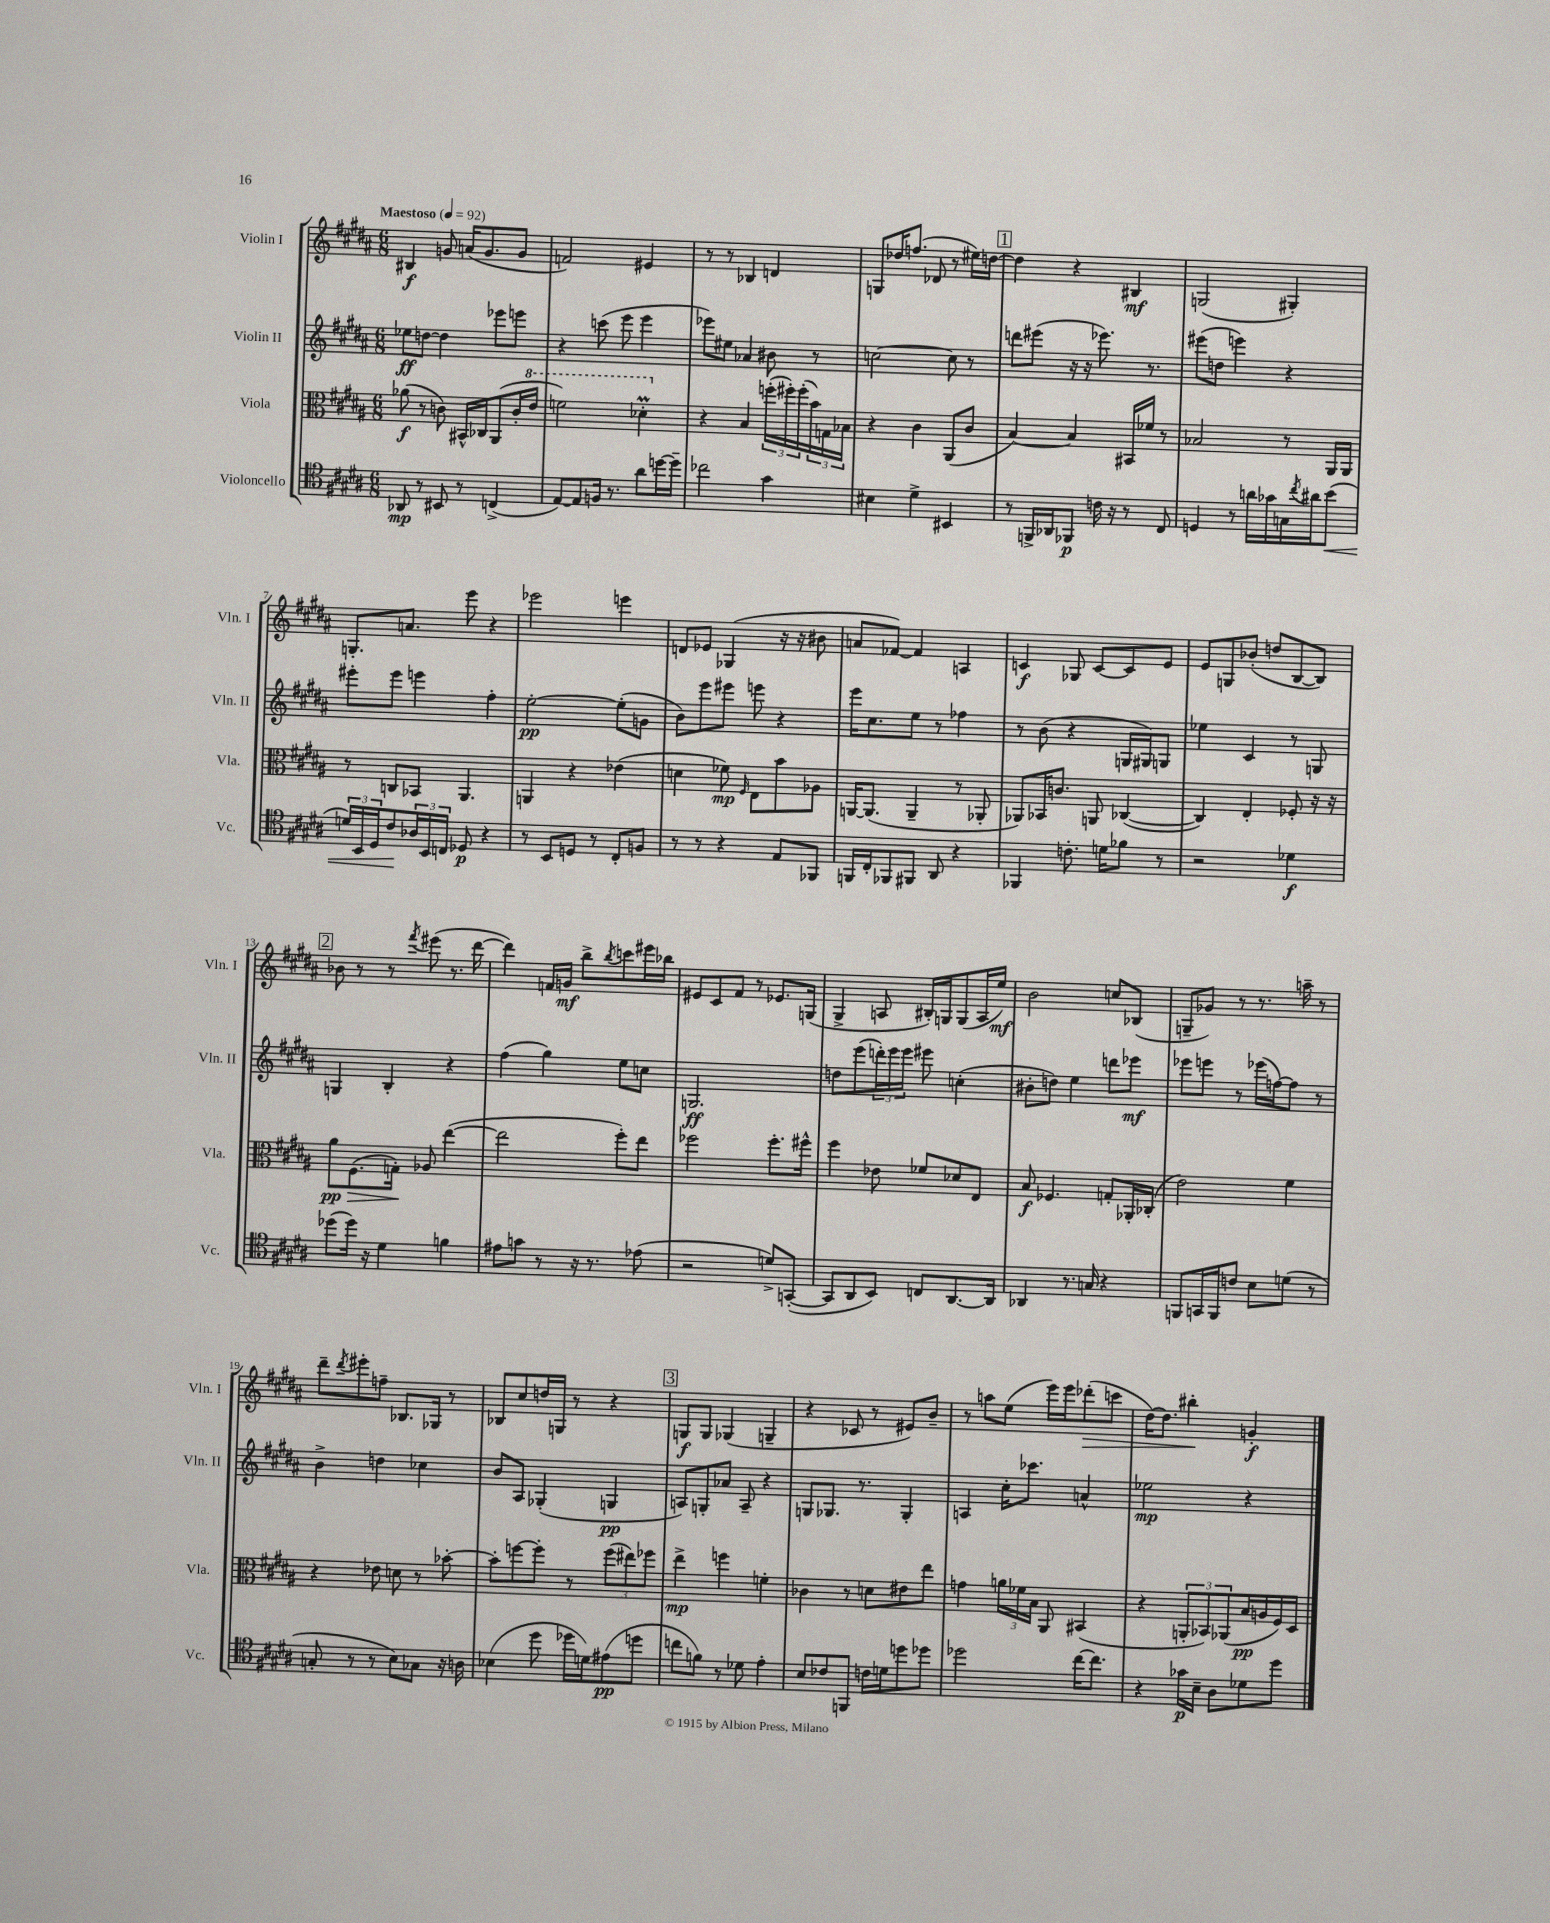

**kern	**kern	**kern	**kern
*staff4	*staff3	*staff2	*staff1
*clefC4	*clefC3	*clefG2	*clefG2
*k[f#c#g#d#a#]	*k[f#c#g#d#a#]	*k[f#c#g#d#a#]	*k[f#c#g#d#a#]
*M6/8	*M6/8	*M6/8	*M6/8
*MM92	*MM92	*MM92	*MM92
8AA-	(8a-	8ee-	4B#
8r	8r	[8dd	.
8BB#	8c)	4dd]	8g
8r	16BB#^^	.	(16a
.	16C-	.	8.g
(4C^	(8AA#	8eee-	.
.	16c'	8eee	8g
.	16ee	.	.
=	=	=	=
[8E)	2ff)	4r	2f)
8E]	.	.	.
16F	.	(8ccc	.
8.r	.	.	.
.	.	8eee	.
8a#	4dd-'	4eee	4e#
[16dd	.	.	.
16dd~]	.	.	.
=	=	=	=
2cc-	4r	8eee-)	8r
.	.	8ee#	8r
.	4B	4a-	4B-
4g#	(24ff'	8b#	4d
.	24ff#')	.	.
.	(24ff#'	.	.
.	24b)	8r	.
.	24G	.	.
.	24B-	.	.
=	=	=	=
4B#	4r	[2cc	8G
.	.	.	16dd-
.	.	.	(8.ff
4d#^	4c#	.	.
.	.	.	8d-
4BB#	(8AA#	8cc]	8r
.	8c#	8r	16ee#)
.	.	.	[16dd
=	=	=	=
8r	[4B)	8ddd	4dd]
16FF^	.	(8eee#	.
16AA-	.	.	.
8FF-	4B]	16r	4r
.	.	16r	.
16c	.	8.eee-)	.
16r	.	.	.
8r	16BB#	.	4B#
.	16f-	8.r	.
8C#	8r	.	.
=	=	=	=
4D	2B-	(8eee#	(2G
.	.	8dd	.
8r	.	4eee)	.
16a	.	.	.
16g-	.	.	.
16G	8r	4r	4G#')
8qcc#	.	.	.
16a#	.	.	.
(8b	16AA#	.	.
.	16AA#	.	.
=	=	=	=
24d)	8r	8eee#'	8.G'
24BB	.	.	.
24D#	.	.	.
8c#	8C	8eee#	.
.	.	.	8.a
24A-	8BB-	4eee	.
24BB	.	.	.
24C	.	.	.
8D-	4.AA#	.	8eee
4r	.	4ff#'	4r
=	=	=	=
8r	4AA	[2ee'	2eee-
8BB	.	.	.
8D	4r	.	.
8r	.	.	.
8C#'	(4e-	(8ee']	4eee
8F	.	8g	.
=	=	=	=
8r	4d	8b)	8d
8r	.	8eee	8e-
4r	8f-)	8eee#	(4G-
.	16qqF#	.	.
.	8E	8eee	.
8E	8b	4r	16r
.	.	.	16r
8FF-	8A-	.	8b#
=	=	=	=
16FF	[16AA	16eee	8a
16C#'	(8.AA]	8.cc#	.
8FF-	.	.	[8f-)
8FF#	4AA~	8ee	4f-]
8AA#	.	8r	.
4r	8r	4ff-	4A
.	8AA-'	.	.
=	=	=	=
4FF-	8AA-)	8r	4c
.	16BB-	(8b	.
.	8.c	.	.
8.c'	.	4r	8G-
.	8AA	.	[8c
16d	.	.	.
8f-	([4C-	16G	8c]
.	.	16G#)	.
8r	.	8G	8e
=	=	=	=
2r	4C-])	4ee-	8e
.	.	.	8G
.	4E'	4c#	(8b-'
.	.	.	8dd
4d-	8F-'	8r	[8B
.	16r	8G	8B])
.	16r	.	.
=	=	=	=
(8dd-	8a#	4G	8b-
16dd-)	(8.F#	.	8r
16r	.	.	.
4d#	.	4B'	8r
.	16G')	.	.
.	.	.	8qfff#
.	8A-	.	(8eee#
4f	([4ee	4r	8.r
.	.	.	[16ddd#
=	=	=	=
8e#	2ee]	(4ff#	4ddd#])
8g	.	.	.
8r	.	4gg#)	16f
.	.	.	16g
16r	.	.	8bb^
8.r	.	.	.
.	.	.	8qbb
.	8ff#')	8ee	8ccc
(8e-	8ee	8cc	16eee#
.	.	.	16bb-
=	=	=	=
2r	2ff-	2.G	8e#
.	.	.	8c#
.	.	.	8f#
.	.	.	8r
8d^)	8.ff-'	.	8.e-
([8GG'	.	.	.
.	16ff#^^	.	(16G
=	=	=	=
8GG]	4ff#	8dd	4G#^
8AA#	.	(8eee	.
8BB)	8e-	24ddd')	8A
.	.	24eee	.
.	.	24eee	.
8C	8f-	8eee#	16B#')
.	.	.	16G
[8.AA#	8d-	(4cc'	(8G
.	8E	.	16A
16AA#]	.	.	16ee)
=	=	=	=
4AA-	8B	8b#'	2b
.	4.F-	8dd)	.
8.r	.	4ee	.
16G	.	.	.
4r	8G'	8ddd	8cc
.	16AA-'	8eee-	(8B-
.	(16C-'	.	.
=	=	=	=
8FF	2e)	8eee-	8G~
16GG	.	8eee	8g-)
16FF	.	.	.
8c	.	8r	8r
8B	.	(16eee-	8.r
.	.	[16ff)	.
(8d	4f#	8ff]	.
.	.	.	16aa~
8r	.	8r	8r
=	=	=	=
8G'	4r	4b^	8ddd#~
.	.	.	8qddd#
8r	.	.	8eee#'
8r	8e-	4dd	8ff~
8B)	8d	.	8.B-
8G-	8r	4cc-	.
.	.	.	16G-
16r	[8b-'	.	8r
16A	.	.	.
=	=	=	=
(4B-	8b-']	8b	8B-
.	[8ff	8A#	8cc#
8dd#	8ff']	(4G-'	16dd
.	.	.	16G
16dd-	8r	.	8r
16d)	.	.	.
(8e#	(12ff	4G	4r
.	12ee#)	.	.
8dd	.	.	.
.	12ff-	.	.
=	=	=	=
8cc	4ee^	8A)	8G
8f)	.	8G'	8G
8r	4ff	8a-	(4G-
8d-	.	8A~	.
4e'	4f'	4r	4G~
=	=	=	=
8B	4c-	8G	4r
8c-	.	8.G-	.
8FF	8r	.	8c-
.	.	8.r	.
16c	8d	.	8r
16d	.	.	.
8dd	8e#	4G-'	8e#)
8dd-	8ee	.	8b~
=	=	=	=
2dd-	4g	4A	8r
.	.	.	8aa
.	24a	16cc#'	(8ee
.	24f-	.	.
.	.	8.ccc-	.
.	24B	.	.
.	8AA#	.	16eee)
.	.	.	16eee
[16cc#	(4BB#	4a^^	(8ddd-'
8.cc#]	.	.	.
.	.	.	8ccc
=	=	=	=
4r	4r	2ee-	[16dd#)
.	.	.	8.dd#]
16g-	12AA'	.	4bb#'
16B~	.	.	.
.	12BB-)	.	.
8A#	.	.	.
.	(12AA-	.	.
8d-	16B	4r	4g'
.	16A	.	.
8dd#	16F#)	.	.
.	16D#	.	.
==	==	==	==
*-	*-	*-	*-
